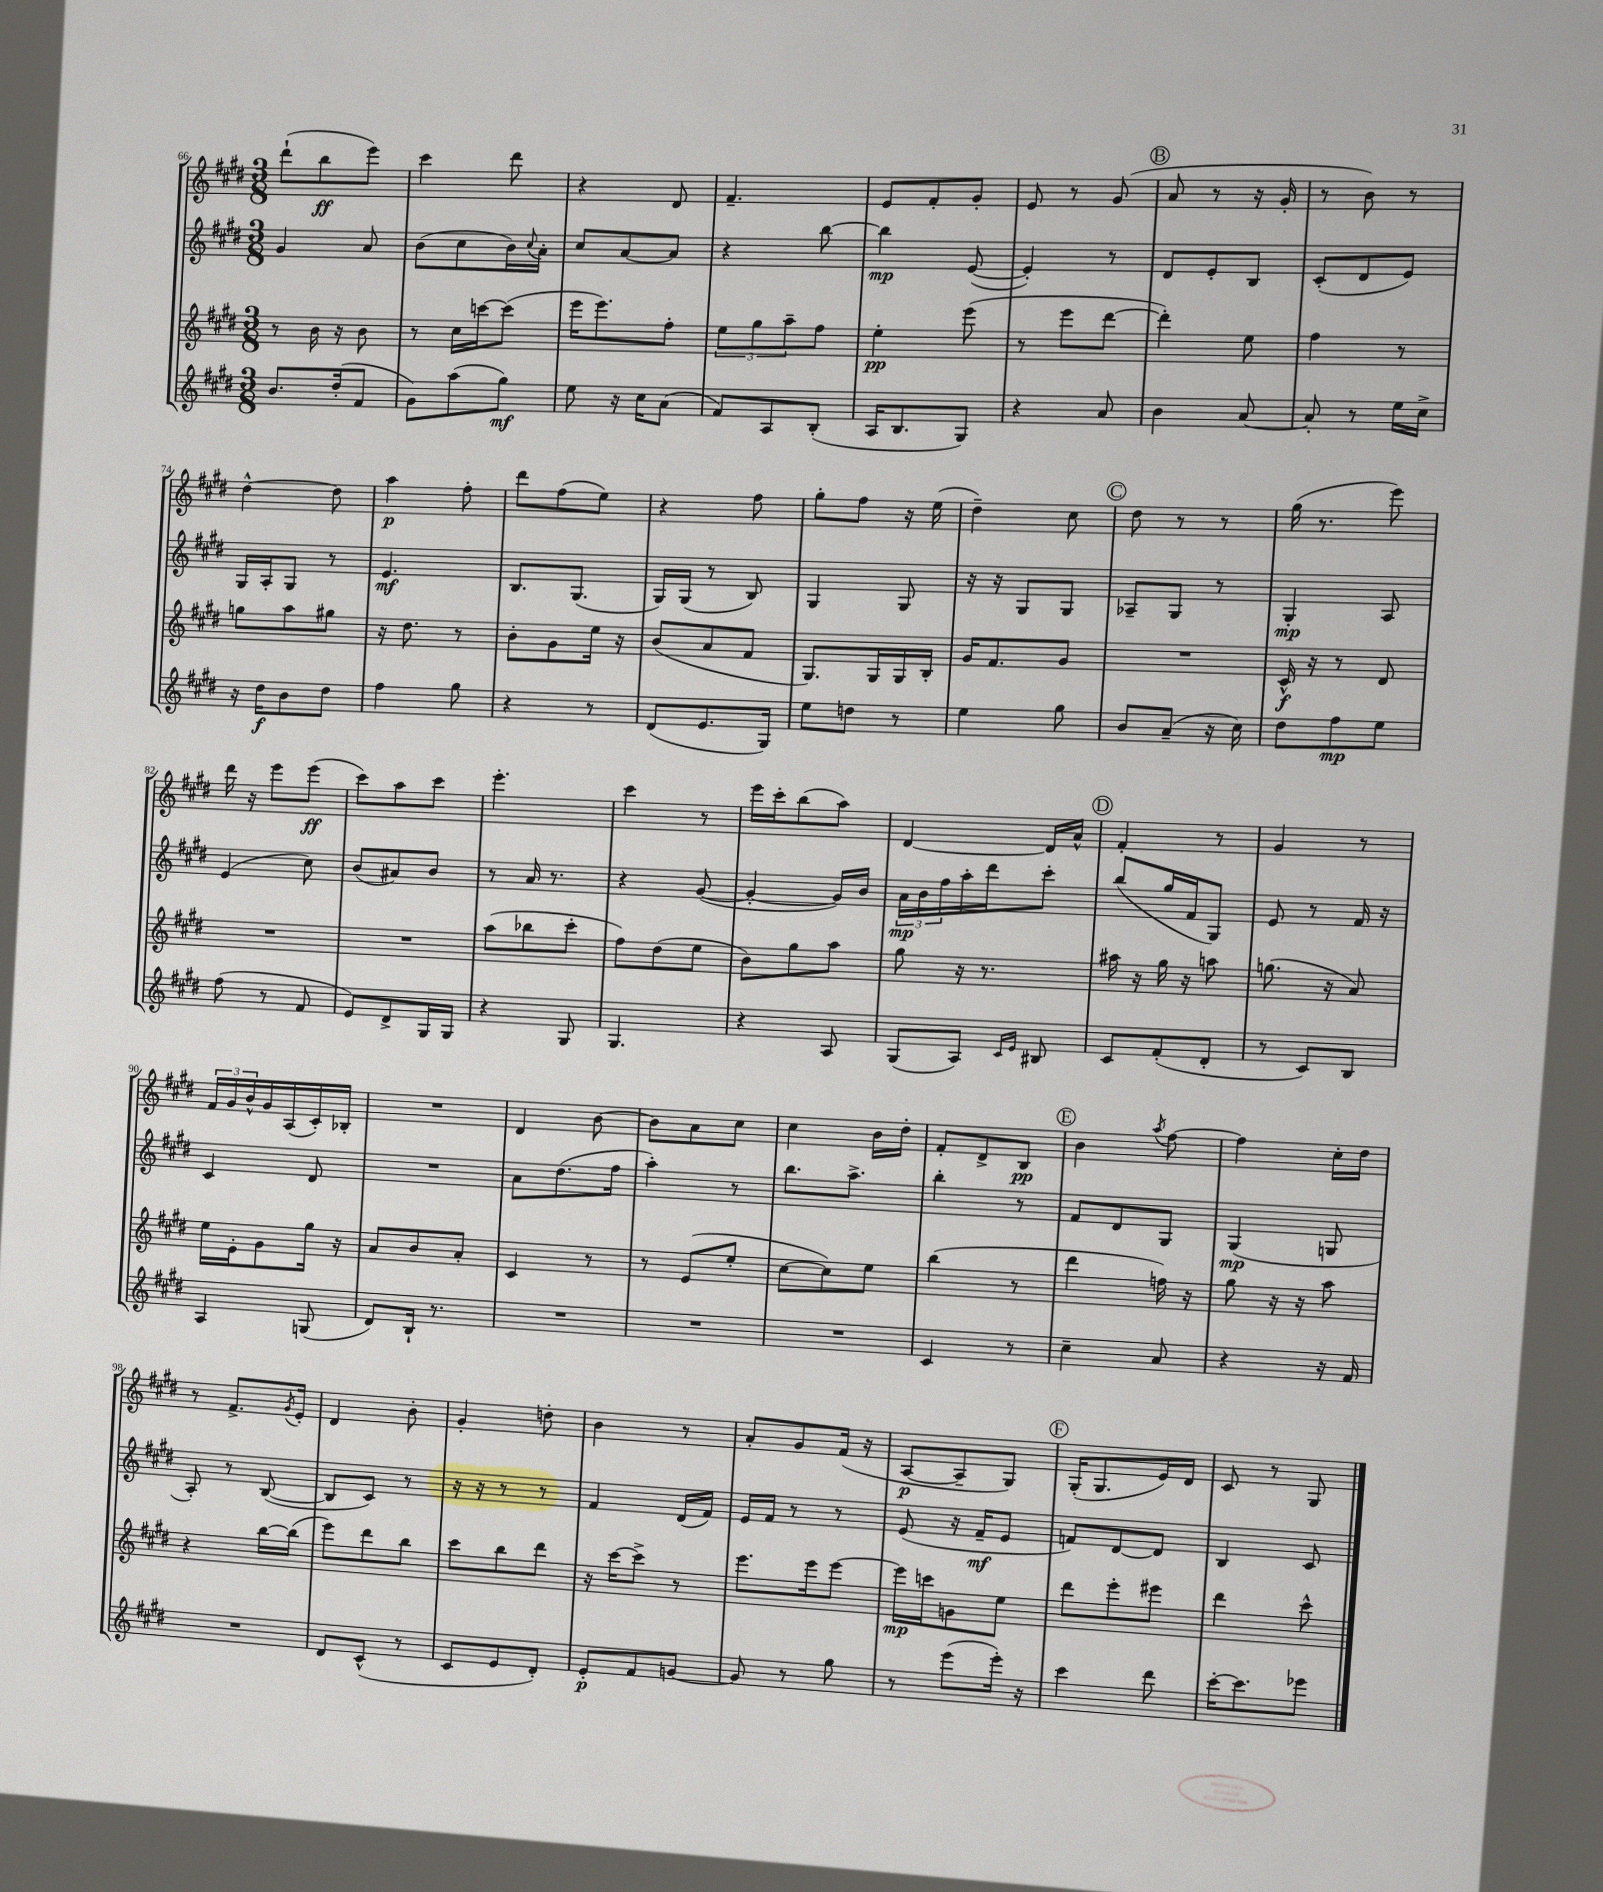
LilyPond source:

<<
\new StaffGroup <<
\new Staff = "s0" {
    \clef treble \key e \major \numericTimeSignature \time 3/8
    dis'''8-!( b''8\ff e'''8) |
    cis'''4 dis'''8 |
    r4 dis'8 |
    fis'4.-- |
    e'8 fis'8-. gis'8-. |
    e'8 r8 gis'8( |
    \mark \markup { \circle "B" } a'8 r8 r16 gis'16-. |
    r8 b'8) r8 |
    dis''4~-^ dis''8 |
    a''4\p fis''8-. |
    dis'''8 fis''8( e''8) |
    r4 fis''8 |
    gis''8-. fis''8 r16 e''16( |
    dis''4--) cis''8 |
    \mark \markup { \circle "C" } dis''8 r8 r8 |
    gis''16( r8. e'''8) |
    dis'''16 r16 e'''8 e'''8\ff( |
    cis'''8) a''8 cis'''8 |
    e'''4.-. |
    cis'''4 r8 |
    e'''16 cis'''16-. b''8( a''8) |
    dis'4~ dis'16 a'16-^ |
    \mark \markup { \circle "D" } fis'4-. r8 |
    gis'4 r8 |
    \tuplet 3/2 { fis'16 gis'16 b'16-^ } gis'16 a16( cis'16-.) bes16-. |
    R4. |
    dis'4 b'8~ |
    b'8 a'8 cis''8 |
    cis''4 b'16 dis''16-. |
    fis'8-. dis'8-> b8\pp |
    \mark \markup { \circle "E" } b'4 \acciaccatura { a''8 } fis''8~ |
    fis''4 cis''16-. dis''16 |
    r8 fis'8.-> \acciaccatura { gis'8 } e'16-. |
    dis'4 b'8-. |
    gis'4-. d''8-. |
    b'4 r8 |
    a'8-. gis'8 fis'16( r16 |
    a8~\p a8-- gis8) |
    \mark \markup { \circle "F" } gis16-.( gis8. e'16) dis'16 |
    cis'8 r8 gis8 \bar "|." |
}
\new Staff = "s1" {
    \clef treble \key e \major \numericTimeSignature \time 3/8
    gis'4 a'8 |
    b'8( cis''8 b'16) \appoggiatura { cis''8 } a'16-. |
    cis''8 a'8~ a'8 |
    r4 b''8~ |
    b''4\mp e'8~( |
    e'4-.) r8 |
    \mark \markup { \circle "B" } dis'8 e'8-. b8 |
    cis'8-.( dis'8 e'8) |
    gis16 a16-. gis8 r8 |
    e'4.\mf |
    b8. gis8.( |
    gis16) gis16( r8 b8) |
    gis4 gis8 |
    r16 r16 gis8 gis8 |
    \mark \markup { \circle "C" } aes8-- gis8 r8 |
    gis4-.\mp a8 |
    e'4( cis''8) |
    b'8( ais'8) b'8 |
    r8 a'16 r8. |
    r4 gis'8~( |
    gis'4~-. gis'16) b'16 |
    \tuplet 3/2 { a'16\mp b'16 fis''16 } a''16-. dis'''16 cis'''8-. |
    \mark \markup { \circle "D" } b''8( gis''16 fis'16 gis8) |
    e'8 r8 fis'16 r16 |
    cis'4 dis'8 |
    R4. |
    a'8 dis''8.( fis''16 |
    a''4-.) r8 |
    b''8. a''8.-> |
    b''4-. r8 |
    \mark \markup { \circle "E" } fis'8 dis'8 gis8 |
    gis4\mp( g8 |
    a8-.) r8 b8~( |
    b8 cis'8) r8 |
    r16 r16 r8 r8 |
    fis'4 dis'16( fis'16) |
    e'16 fis'16 r8 r8 |
    e'8( r16 fis'16--\mf e'8 |
    \mark \markup { \circle "F" } f'8) dis'8~ dis'8 |
    b4 cis'8 \bar "|." |
}
\new Staff = "s2" {
    \clef treble \key e \major \numericTimeSignature \time 3/8
    r8 b'16 r16 b'8 |
    r8 cis''16 c'''16~ c'''8( |
    e'''16 e'''8.) fis''8-. |
    \tuplet 3/2 { e''8 gis''8 a''8-- } fis''8 |
    e''4-.\pp e'''8( |
    r8 e'''8 dis'''8~ |
    \mark \markup { \circle "B" } dis'''4-.) e''8 |
    fis''4 r8 |
    g''8 a''8 gis''8 |
    r16 dis''8. r8 |
    b'8-. gis'8 e''16 r16 |
    b'8( a'8 fis'8 |
    gis8.) gis16 gis16 b16-. |
    gis'16 fis'8. gis'8 |
    \mark \markup { \circle "C" } R4. |
    cis'16-^\f r16 r8 dis'8 |
    R4. |
    R4. |
    a''8( bes''8 cis'''8-. |
    fis''8) dis''8( e''8 |
    b'8) gis''8 a''8 |
    gis''8 r16 r8. |
    \mark \markup { \circle "D" } ais''16 r16 gis''16 r16 a''8 |
    g''8.( r16 a'8) |
    e''16 e'16-. gis'8 gis''16 r16 |
    a'8 b'8 a'8-. |
    cis'4 r8 |
    r8 e'8( e''8-. |
    cis''8~ cis''8) e''8 |
    b''4( r8 |
    \mark \markup { \circle "E" } dis'''4 f''16) r16 |
    gis''8 r16 r16 a''8 |
    r4 b''16~ b''16( |
    e'''8) dis'''8 b''8 |
    cis'''8 b''8 dis'''8 |
    r16 cis'''16~ cis'''8-> r8 |
    e'''8. e'''16 e'''8~ |
    e'''16\mp c'''16 g'8 e''8 |
    \mark \markup { \circle "F" } dis'''8 e'''8-. eis'''8 |
    dis'''4 cis'''8-^ \bar "|." |
}
\new Staff = "s3" {
    \clef treble \key e \major \numericTimeSignature \time 3/8
    b'8. dis''16-.( fis'8 |
    gis'8) a''8( gis''8\mf) |
    e''8 r16 cis''16 a'8( |
    fis'8) a8 b8-.( |
    a16 b8. gis8) |
    r4 a'8 |
    \mark \markup { \circle "B" } b'4 a'8~ |
    a'8-. r8 e''16 cis''16-> |
    r16 dis''16\f b'8 dis''8 |
    fis''4 gis''8 |
    r4 r8 |
    dis'8( e'8. gis16) |
    e''8 d''8 r8 |
    e''4 gis''8 |
    \mark \markup { \circle "C" } b'8 a'8--( r16 cis''16) |
    dis''8 fis''8\mp e''8 |
    fis''8( r8 fis'8 |
    e'8) dis'8-> gis16 gis16 |
    r4 gis8 |
    gis4. |
    r4 a8 |
    gis8( a8) \grace { cis'16 e'16 } bis8 |
    \mark \markup { \circle "D" } cis'8 fis'8-.( dis'8-. |
    r8 cis'8) b8 |
    a4 g8( |
    dis'8) b16-! r8. |
    R4. |
    R4. |
    R4. |
    cis'4 r8 |
    \mark \markup { \circle "E" } cis''4-- a'8 |
    r4 r16 fis'16 |
    R4. |
    dis'8 cis'8-^( r8 |
    cis'8 e'8 dis'8-.) |
    e'8-.\p fis'8 g'8~ |
    g'8 r8 gis''8 |
    r8 e'''8( e'''16-.) r16 |
    \mark \markup { \circle "F" } cis'''4 dis'''8 |
    cis'''16~-. cis'''8. ees'''8 \bar "|." |
}
>>
>>
\layout { \context { \Score currentBarNumber = #66 } }
